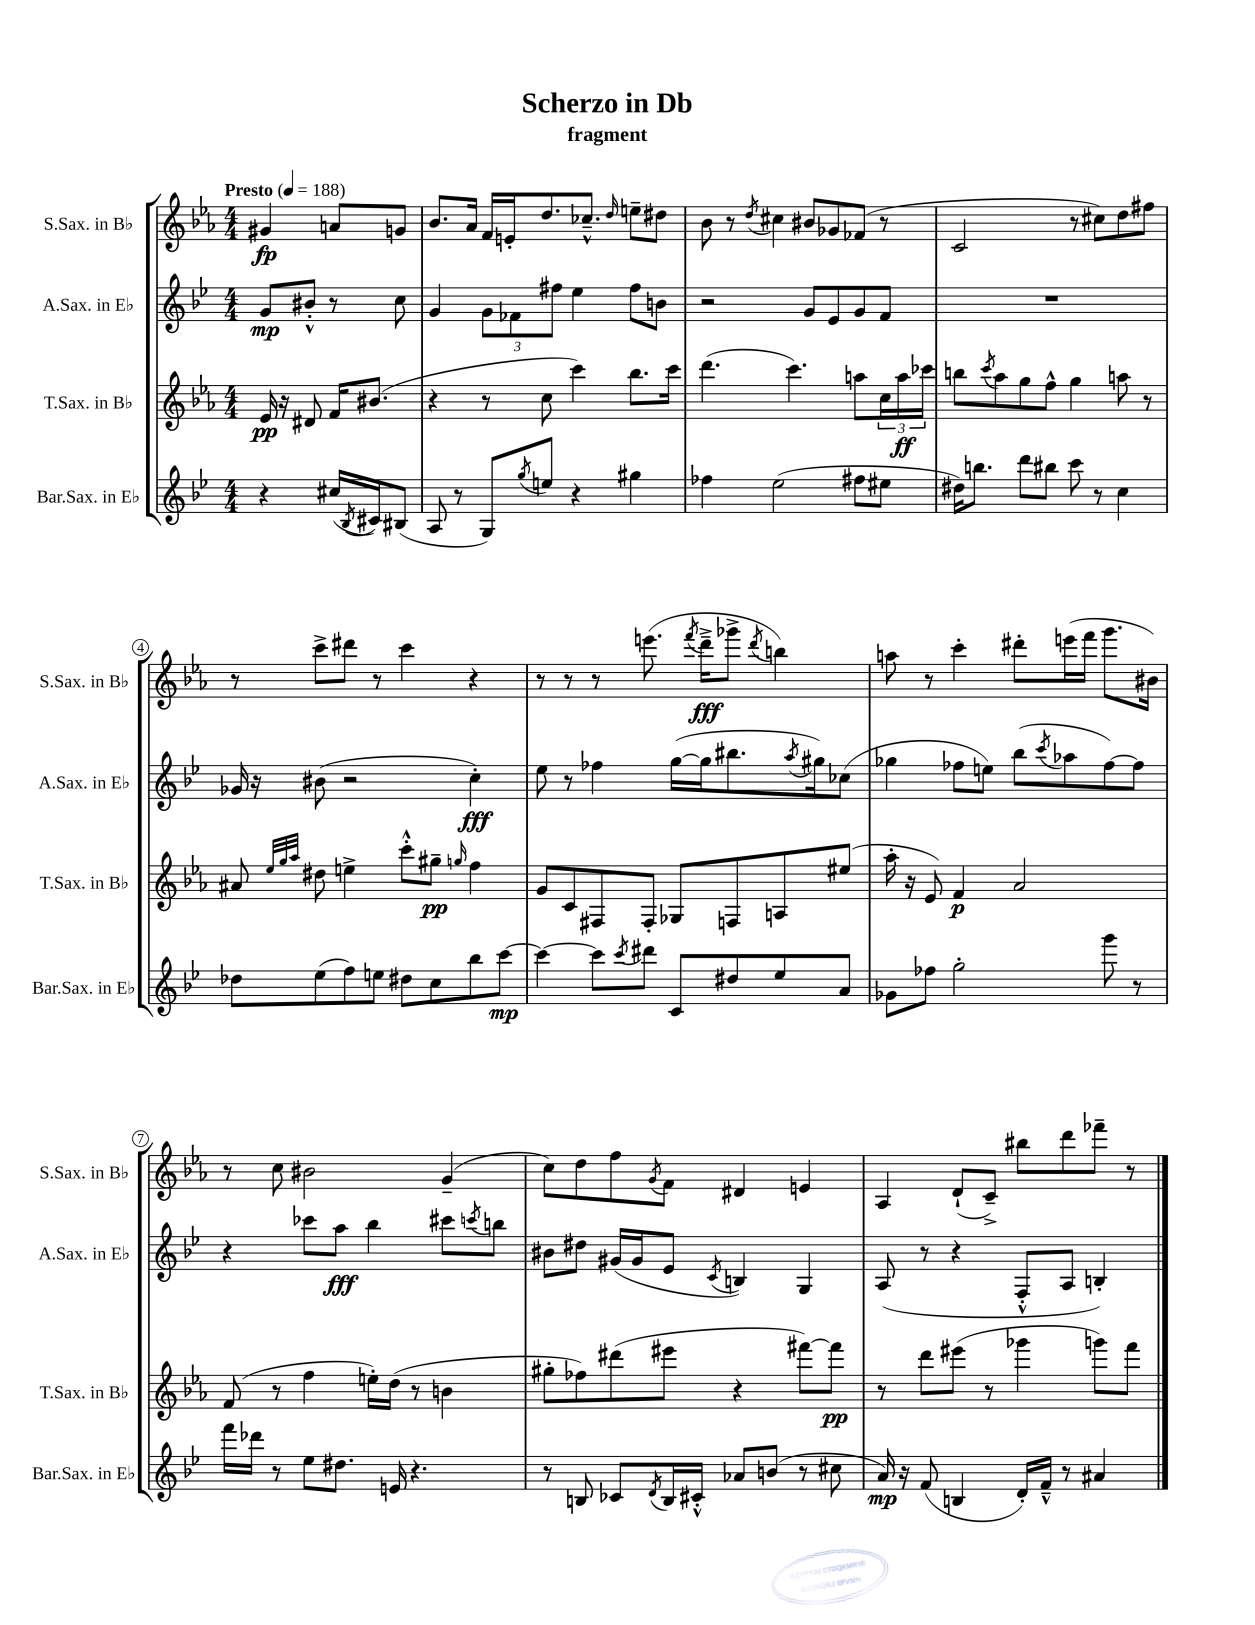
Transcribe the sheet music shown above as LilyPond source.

\header { title = "Scherzo in Db" subtitle = "fragment" }
<<
\new StaffGroup <<
\new Staff = "s0" \with { instrumentName = "S.Sax. in Bb" shortInstrumentName = "S.Sax. in Bb" } {
    \clef treble \key ees \major \numericTimeSignature \time 4/4 \partial 2 \tempo "Presto" 4 = 188
    gis'4\fp a'8 g'8 |
    bes'8. aes'16 f'16 e'16-. d''8. ces''8.---^ \grace { d''16 } e''8-- dis''8 |
    bes'8 r8 \acciaccatura { d''8 } cis''4 bis'8 ges'8 fes'8( r8 |
    c'2 r8 cis''8) d''8 fis''8 |
    r8 c'''8-> dis'''8 r8 c'''4 r4 |
    r8 r8 r8 e'''8.( \acciaccatura { f'''8 } d'''16--->\fff ges'''8-> \acciaccatura { d'''8 } b''4) |
    a''8 r8 c'''4-. dis'''8-. e'''16( f'''16 g'''8. bis'16) |
    r8 c''8 bis'2 g'4--( |
    c''8) d''8 f''8 \acciaccatura { g'8 } f'8 dis'4 e'4 |
    aes4 d'8-!( c'8--->) bis''8 d'''8 fes'''8-- r8 \bar "|." |
}
\new Staff = "s1" \with { instrumentName = "A.Sax. in Eb" shortInstrumentName = "A.Sax. in Eb" } {
    \clef treble \key bes \major \numericTimeSignature \time 4/4 \partial 2
    g'8\mp bis'8-.-^ r8 c''8 |
    g'4 \tuplet 3/2 { g'8 fes'8 fis''8 } ees''4 fis''8 b'8 |
    r2 g'8 ees'8 g'8 f'8 |
    R1 |
    ges'16 r16 bis'8( r2 c''4-.\fff) |
    ees''8 r8 fes''4 g''16~( g''16 bis''8. \acciaccatura { a''8 } gis''16) ces''8( |
    ges''4 fes''8 e''8) bes''8( \acciaccatura { c'''8 } aes''8 fes''8~) fes''8 |
    r4 ces'''8 a''8\fff bes''4 cis'''8 \acciaccatura { c'''8 } b''8 |
    bis'8 dis''8 gis'16( gis'16 ees'8 \acciaccatura { c'8 } b4) g4 |
    a8( r8 r4 f8-.-^ a8 b4-.) \bar "|." |
}
\new Staff = "s2" \with { instrumentName = "T.Sax. in Bb" shortInstrumentName = "T.Sax. in Bb" } {
    \clef treble \key ees \major \numericTimeSignature \time 4/4 \partial 2
    ees'16\pp r16 dis'8 f'16 bis'8.( |
    r4 r8 c''8 c'''4) bes''8. c'''16 |
    d'''4.( c'''4.) a''8 \tuplet 3/2 { c''16 a''16\ff ces'''16 } |
    b''8 \acciaccatura { c'''8 } aes''8 g''8 f''8-^ g''4 a''8 r8 |
    ais'8 \grace { ees''32 g''32 aes''32 } dis''8 e''4-> c'''8-.-^ gis''8--\pp \grace { g''16 } f''4 |
    g'8 c'8 fis8 fis8-. ges8 f8 a8 eis''8( |
    aes''16-. r16 ees'8) f'4\p aes'2 |
    f'8( r8 f''4 e''16-.) d''16( r8 b'4 |
    gis''8-. fes''8) dis'''8( eis'''8 r4 fis'''8~) fis'''8\pp |
    r8 d'''8 eis'''8( r8 ges'''4 g'''8) f'''8 \bar "|." |
}
\new Staff = "s3" \with { instrumentName = "Bar.Sax. in Eb" shortInstrumentName = "Bar.Sax. in Eb" } {
    \clef treble \key bes \major \numericTimeSignature \time 4/4 \partial 2
    r4 cis''16( \acciaccatura { bes8 } cis'16) bis8( |
    a8 r8 g8) \acciaccatura { g''8 } e''8 r4 gis''4 |
    fes''4 ees''2( fis''8 eis''8 |
    dis''16) b''8. d'''8 bis''8 c'''8 r8 c''4 |
    des''8 ees''8( f''8) e''8 dis''8 c''8 bes''8 c'''8~\mp |
    c'''4~ c'''8 \acciaccatura { c'''8 } dis'''8 c'8 dis''8 ees''8 a'8 |
    ges'8 fes''8 g''2-. g'''8 r8 |
    f'''16 des'''16 r8 ees''8 dis''8. e'16 r4. |
    r8 b8 ces'8 \acciaccatura { d'8 } b16 cis'16-.-^ aes'8 b'8( r8 cis''8 |
    a'16\mp) r16 f'8( b4 d'16-.) f'16---^ r8 ais'4 \bar "|." |
}
>>
>>
\layout { \context { \Score \override BarNumber.stencil = #(make-stencil-circler 0.1 0.3 ly:text-interface::print) } }
